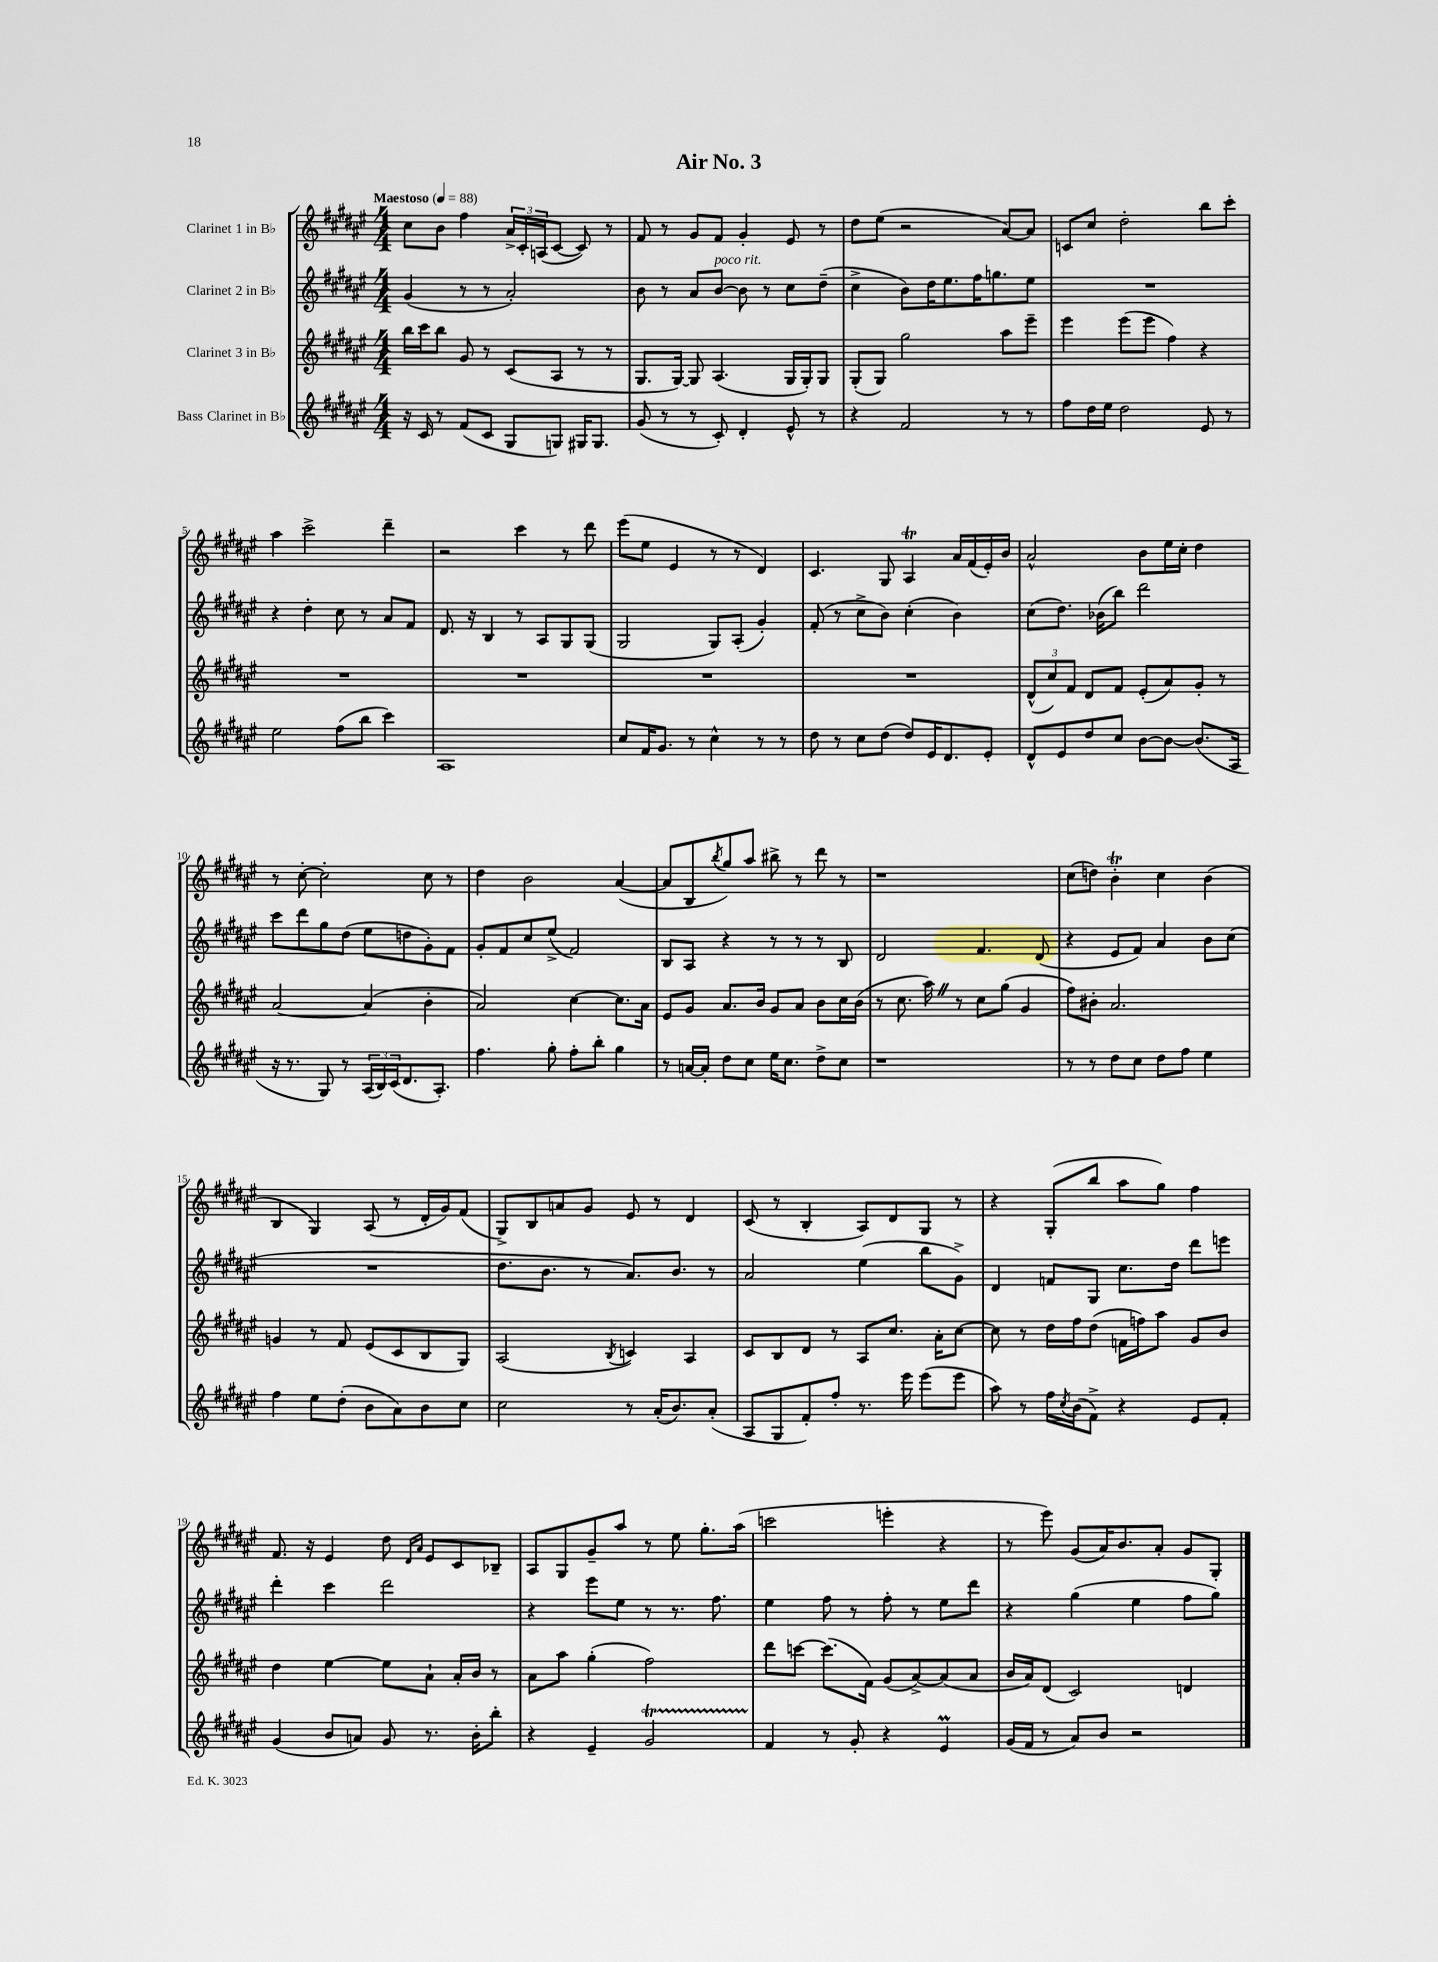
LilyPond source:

\header { title = "Air No. 3" }
<<
\new StaffGroup <<
\new Staff = "s0" \with { instrumentName = "Clarinet 1 in Bb" } {
    \clef treble \key fis \major \numericTimeSignature \time 4/4 \tempo "Maestoso" 4 = 88
    cis''8 b'8 fis''4 \tuplet 3/2 { ais'16-> cis'16-. a16( } cis'8~ cis'8) r8 |
    fis'8 r8 gis'8 fis'8 gis'4-. eis'8 r8 |
    dis''8 eis''8( r2 ais'8~) ais'8 |
    c'8 cis''8 dis''2-. b''8 cis'''8-. |
    ais''4 cis'''2-> dis'''4-- |
    r2 cis'''4 r8 dis'''8 |
    eis'''8( eis''8 eis'4 r8 r8 dis'4) |
    cis'4. gis8 ais4\trill ais'16 fis'16( eis'16-.) b'16 |
    ais'2-^ b'8 eis''16 cis''16-. dis''4 |
    r8 cis''8~-. cis''2-. cis''8 r8 |
    dis''4 b'2 ais'4~( |
    ais'8 b8 \acciaccatura { b''8 } gis''8) ais''8 bis''8-> r8 dis'''8 r8 |
    r1 |
    cis''8( d''8) b'4-.\trill cis''4 b'4( |
    b4 gis4) ais8( r8 dis'16-. gis'16) fis'8( |
    gis8->) b8 a'8 gis'8 eis'8 r8 dis'4 |
    cis'8( r8 b4-. ais8) dis'8 gis8 r8 |
    r4 gis8-.( b''8 ais''8 gis''8) fis''4 |
    fis'8. r16 eis'4 dis''8 \grace { dis'16 ais'16 } eis'8 cis'8 bes8-- |
    ais8 gis8 gis'8-- ais''8 r8 eis''8 gis''8.-. ais''16( |
    c'''2 e'''4-. r4 |
    r8 eis'''8) gis'8( ais'16) b'8. ais'8-. gis'8 gis8-. \bar "|." |
}
\new Staff = "s1" \with { instrumentName = "Clarinet 2 in Bb" } {
    \clef treble \key fis \major \numericTimeSignature \time 4/4
    gis'4( r8 r8 ais'2-.) |
    b'8 r8 ais'8 b'8~^\markup { \italic "poco rit." } b'8 r8 cis''8 dis''8--( |
    cis''4-> b'8) dis''16 eis''8. fis''16 g''8. eis''8 |
    R1 |
    r4 dis''4-. cis''8 r8 ais'8 fis'8 |
    dis'8. r16 b4 r8 ais8 gis8 gis8( |
    gis2 gis8) ais8-.( gis'4-.) |
    fis'8-.( r8 cis''8-> b'8) cis''4-.( b'4) |
    cis''8( dis''8.) bes'16( b''8) dis'''2 |
    cis'''8 dis'''8 gis''8 dis''8( eis''8 d''8 gis'8-.) fis'8 |
    gis'8-. fis'8 cis''8 eis''8->( fis'2) |
    b8 ais8 r4 r8 r8 r8 b8 |
    dis'2 fis'4. dis'8( |
    r4 eis'8 fis'8) ais'4 b'8 cis''8( |
    R1 |
    dis''8. b'8. r8 ais'8.) b'8. r8 |
    ais'2 eis''4( b''8 gis'8->) |
    dis'4 f'8 gis8 cis''8. dis''16 dis'''8 e'''8 |
    dis'''4-. cis'''4 dis'''2 |
    r4 eis'''8 eis''8 r8 r8. fis''8. |
    eis''4 fis''8 r8 fis''8-. r8 eis''8 dis'''8 |
    r4 gis''4( eis''4 fis''8 gis''8) \bar "|." |
}
\new Staff = "s2" \with { instrumentName = "Clarinet 3 in Bb" } {
    \clef treble \key fis \major \numericTimeSignature \time 4/4
    b''16 cis'''16 b''8 gis'8 r8 cis'8( ais8 r8 r8 |
    gis8. gis16~) gis8 ais4.( gis16 gis16-.) gis8 |
    gis8-.( gis8) gis''2 ais''8 eis'''8-- |
    eis'''4 eis'''8( eis'''8 fis''4) r4 |
    R1 |
    R1 |
    R1 |
    R1 |
    \tuplet 3/2 { dis'8-^( cis''8) fis'8 } dis'8 fis'8 eis'8-.( ais'8) gis'8-. r8 |
    ais'2~ ais'4( b'4-. |
    ais'2) cis''4~ cis''8. ais'16 |
    eis'8 gis'8 ais'8. b'16 gis'8 ais'8 b'8 cis''16 b'16( |
    r8 cis''8. ais''16) \once \override BreathingSign.text = \markup { \musicglyph "scripts.caesura.straight" } \breathe r8 cis''8 gis''8( gis'4 |
    fis''8) bis'8-. ais'2. |
    g'4 r8 fis'8 eis'8( cis'8 b8 gis8) |
    ais2( \acciaccatura { b8 } c'4) ais4 |
    cis'8 b8 dis'8 r8 ais8 cis''8. ais'16-. cis''8~ |
    cis''8 r8 dis''16 fis''16 dis''8( f'16 f''16) ais''8 gis'8 b'8 |
    dis''4 eis''4~ eis''8 ais'8-! ais'16-. b'16 r8 |
    ais'8 ais''8 gis''4-.( fis''2) |
    dis'''8 c'''8~ c'''8.( fis'16) gis'8( ais'8~->) ais'8( ais'8 |
    b'16 ais'16) dis'8( cis'2) d'4 \bar "|." |
}
\new Staff = "s3" \with { instrumentName = "Bass Clarinet in Bb" } {
    \clef treble \key fis \major \numericTimeSignature \time 4/4
    r16 cis'16 r8 fis'8( cis'8 gis8 g8) gis16 gis8. |
    gis'8( r8 r8 cis'8-.) dis'4-. eis'8-^ r8 |
    r4 fis'2 r8 r8 |
    fis''8 dis''16 eis''16 dis''2 eis'8 r8 |
    eis''2 fis''8( b''8 cis'''4) |
    ais1 |
    cis''8 fis'16 gis'8. r8 cis''4-^ r8 r8 |
    dis''8 r8 cis''8 dis''8( dis''8) eis'16 dis'8. eis'8-. |
    dis'8-^ eis'8 dis''8 cis''8 b'8~ b'8~ b'8.( ais16 |
    r16 r8. gis8) r8 \tuplet 3/2 { ais16( b16) cis'16( } dis'8. ais8.-.) |
    fis''4. gis''8-. fis''8-. b''8-. gis''4 |
    r8 a'16~ a'16-. dis''8 cis''8 eis''16 cis''8. dis''8-> cis''8 |
    r1 |
    r8 r8 dis''8 cis''8 dis''8 fis''8 eis''4 |
    fis''4 eis''8 dis''8-.( b'8 ais'8) b'8 cis''8 |
    cis''2 r8 ais'16-.( b'8.) ais'8-.( |
    ais8 gis8 fis'8-.) fis''8-. r8. eis'''16 eis'''8( eis'''8 |
    ais''8) r8 fis''16 \acciaccatura { cis''8 } b'16( fis'8->) r4 eis'8 fis'8-. |
    gis'4( b'8 a'8) gis'8 r8. b'16-. b''8-. |
    r4 eis'4-- gis'2\startTrillSpan |
    fis'4\stopTrillSpan r8 gis'8-. r4 eis'4\prall |
    gis'16( fis'16 r8 ais'8) b'8 r2 \bar "|." |
}
>>
>>
